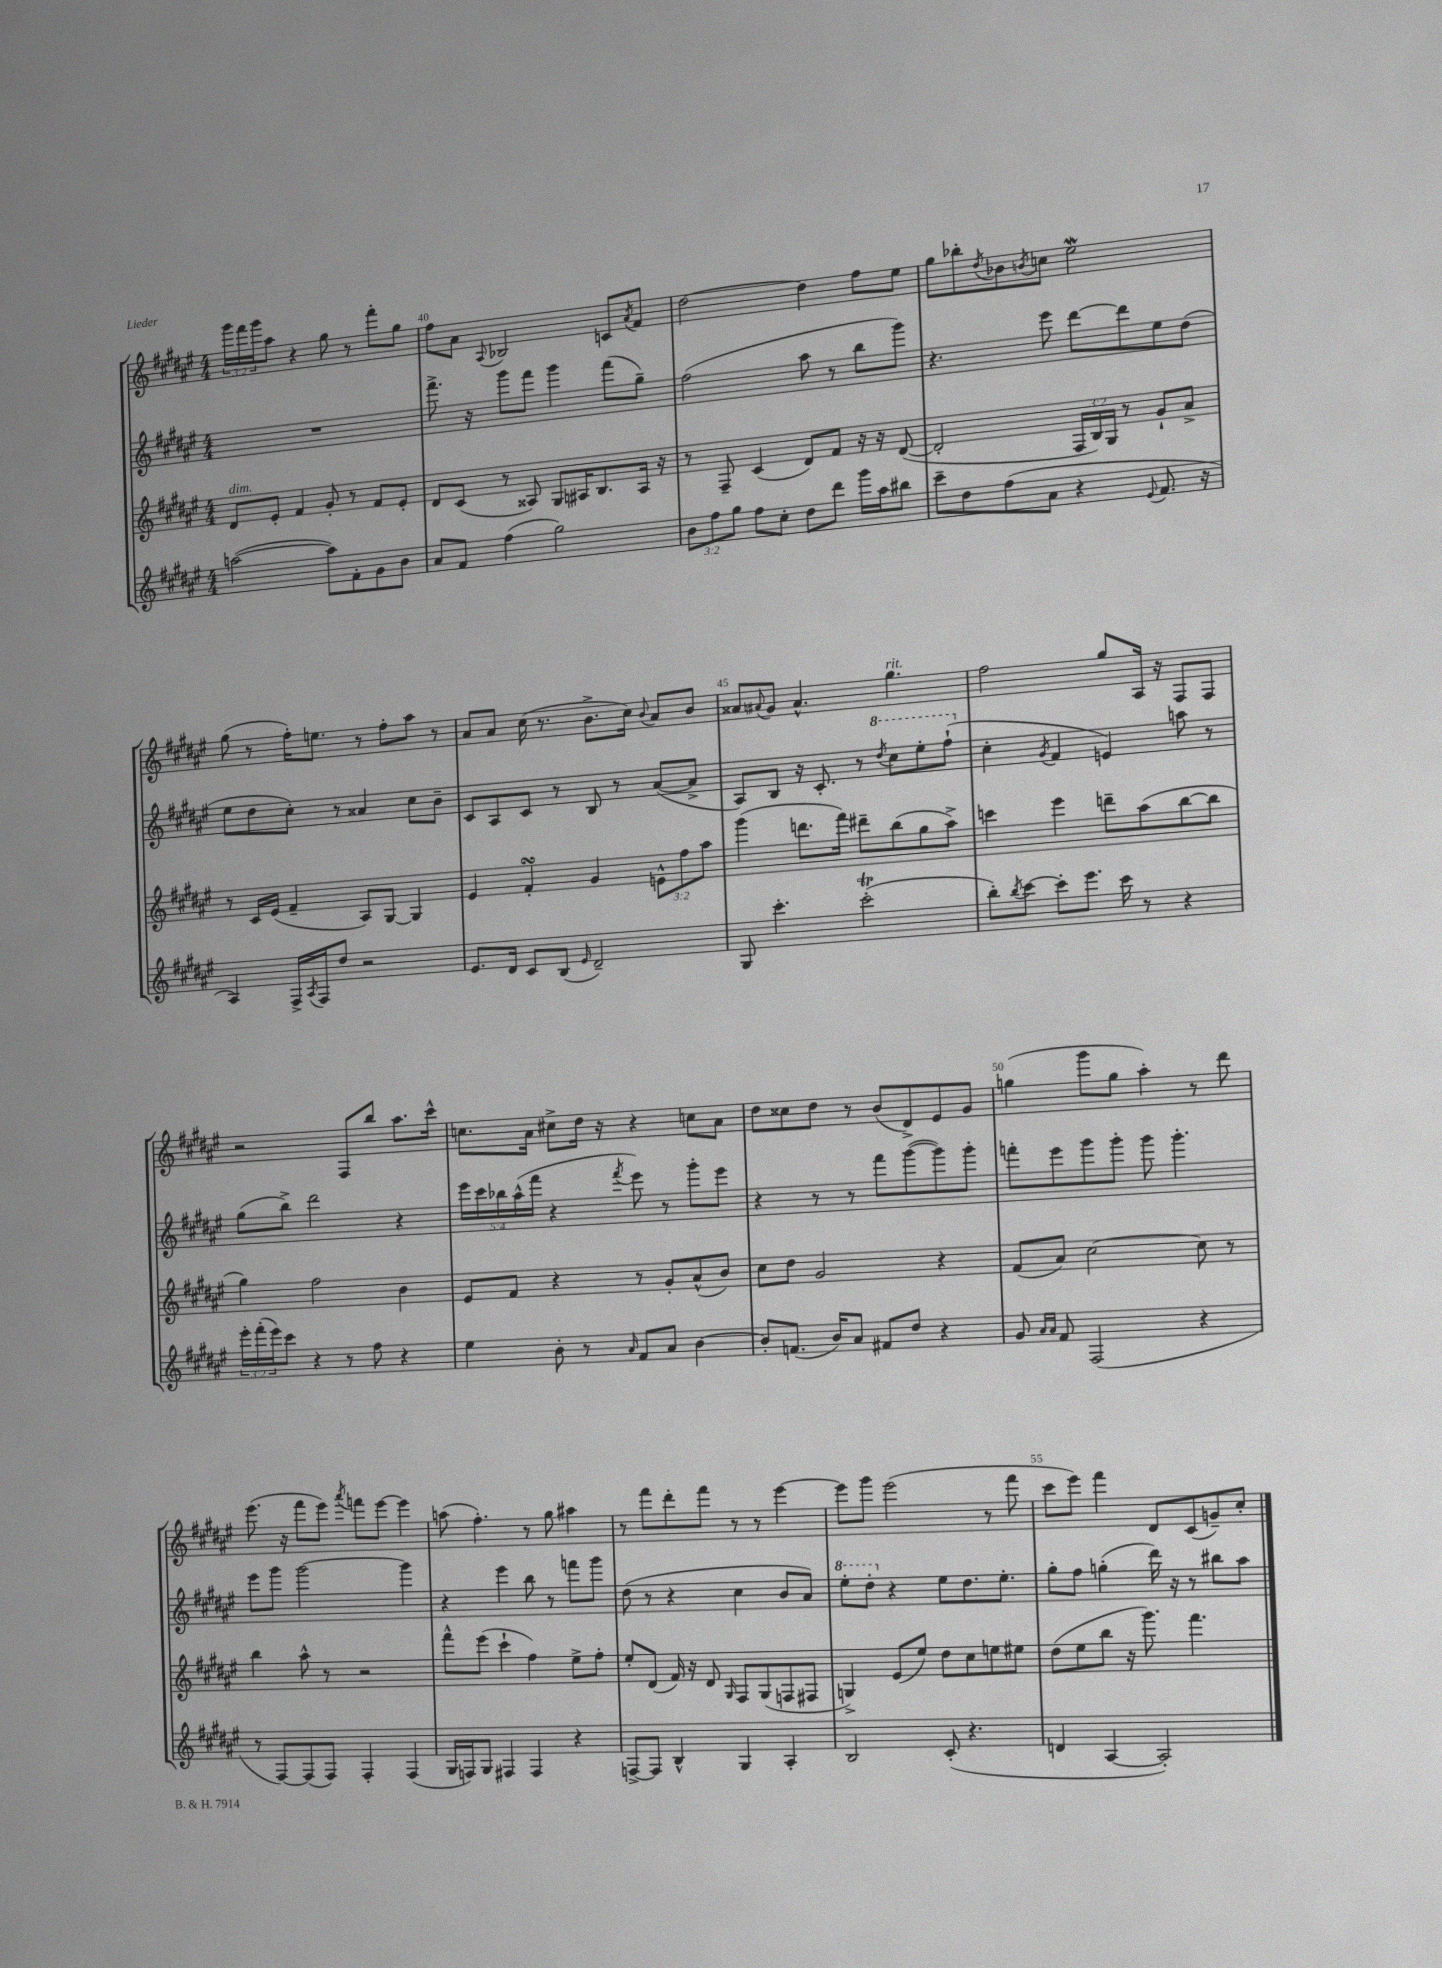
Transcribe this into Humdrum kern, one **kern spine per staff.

**kern	**kern	**kern	**kern
*staff4	*staff3	*staff2	*staff1
*clefG2	*clefG2	*clefG2	*clefG2
*k[f#c#g#d#a#e#]	*k[f#c#g#d#a#e#]	*k[f#c#g#d#a#e#]	*k[f#c#g#d#a#e#]
*M4/4	*M4/4	*M4/4	*M4/4
([2aa\	8d#/L	1r	24ggg#\LL
.	.	.	24fff#\
.	.	.	24ggg#\J
.	8e#'/J	.	8aa#\J
.	4f#/	.	4r
8aa\]L)	8g#'/	.	8gg#\
8f#'\	8r	.	8r
8g#\	8f#/L	.	8fff#'\L
8b\J	8e#'/J	.	8gg#\J
=	=	=	=
8a#/L	8d#/L	8.fff#^\	8ff#\L
8f#/J	(8c#/J	.	8a#\J
.	.	16r	.
.	.	.	8qqA#/
(4ff#\	8r	8ggg#\L	2B-/
.	8A##/)	8fff#\J	.
2gg#\)	8G#/L	4ggg#\	.
.	16A#/K	.	.
.	8.B/	.	.
.	.	(8fff#\L	8c/L
.	.	.	8qa#/
.	16A#/Jk	8gg#~\J)	8f#/J
.	16r	.	.
=	=	=	=
12b\L	8r	(2ff#\	[2dd#\
12ff#\	.	.	.
.	8F#~/	.	.
12gg#\J	.	.	.
8ff#\L	(4c#/	.	.
8cc#'\J	.	.	.
8dd#\L	8d#/L)	8aa#\	4dd#\]
8ddd#\J	8f#/J	8r	.
16ggg#\LL	16r	8bb\L	8ff#\L
16aa#\J	16r	.	.
8bb#\J	([8d#/	8ggg#\J)	8ee#\J
=	=	=	=
8ccc#~\L	2d#'/]	4.r	8gg#\L
8dd#\	.	.	8bb-'\
.	.	.	8qdd#/
(8ff#\	.	.	8b-\
.	.	.	8qb/
8a#\J	.	8eee#\	8cc\J
4r	24F#/LL	[8ddd#\L	2ee#\
.	24B/)	.	.
.	24G#/JJ	.	.
.	8r	8ddd#\]	.
8qqe#/	.	.	.
8.f#/	8g#`/L	8ee#\	.
.	8a#^/J	(8dd#\J	.
16r	.	.	.
=	=	=	=
4A#/)	8r	8ee#\L	(8gg#\
.	16c#/LL	8dd#\	8r
.	(16e#/JJ	.	.
16F#^/LL	4f#~/	8cc#'\J)	16ff#'\LK)
8qA#/	.	.	.
16F#/J	.	.	8.ee\J
8dd#/J	.	8r	.
2r	8A#/L)	4a##/	8r
.	[8G#/J	.	8ff#'\L
.	4G#/]	8cc#\L	8aa#\J
.	.	8b~\J	8r
=	=	=	=
8.e#/L	4e#/	8c#/L	8a#/L
.	.	8A#/	8a#/J
16d#/Jk	.	.	.
8c#/L	4f#'/	8c#/J	(16cc#\
.	.	.	8.r
(8B/J	.	8r	.
16qqe#/	.	.	.
2d#~/)	4g#/	8B/	8.b^\L
.	.	8r	.
.	.	.	16cc#\Jk)
.	.	.	8qqb/
.	12e^^\L	([8a#/L	8a#/L
.	12ff#\	.	.
.	.	8a#^/]J	8b/J
.	12aa#\J	.	.
=	=	=	=
8G#/	(4ggg#\	8A#/L)	8a##/L
.	.	.	8qqa#/
4.ccc#'\	.	8B/J	8g#/J
.	8.ddd\L	16r	4.a#^^/
.	.	8.c#'/	.
.	16fff#\Jk)	.	.
(2ccc#'\	8ddd#~\L	8r	.
.	.	8qddd#/	.
.	(8bb\	8ccc#\L	4.gg#\
.	8gg#\	8eee#'\	.
.	8aa#^\J)	(8fff#`\J	.
=	=	=	=
8bb'\L)	4ccc\	4cc#'\	2ff#\
8qbb/	.	.	.
[8ccc#\J	.	.	.
.	.	8qg#/	.
8ccc#'\]L	4eee#\	4f#/	.
8.eee#\J	.	.	.
.	8ddd~\L	4e/)	8gg#/L
16ccc#\	.	.	.
8r	(8aa#\	.	16A#/Jk
.	.	.	16r
4r	[8bb\	8aa\	8F#/L
.	8bb\]J	8r	8F#/J
=	=	=	=
24eee#'\LL	4gg#\)	(8gg#\L	2r
(24fff#'\	.	.	.
24eee#\J)	.	.	.
8ccc#\J	.	8bb^\J)	.
4r	2ff#\	2ddd#\	.
8r	.	.	8F#/L
8ff#\	.	.	8bb/J
4r	4b\	4r	8.aa#\L
.	.	.	16ccc#^^\Jk
=	=	=	=
4ee#\	8e#/L	20eee#\LL	8.cc\L
.	.	20ccc#\	.
.	.	20bb-\	.
.	8f#/J	.	.
.	.	(20aa#^^\	.
.	.	.	16a#\Jk
.	.	20fff#\JJ	.
8b'\	4r	4r	8cc#^\L
8r	.	.	16dd#\Jk
.	.	.	16r
16qqa#/	.	8qfff#/	.
8f#/L	8r	8eee#\)	4r
8a#/J	8g#'/L	8r	.
[4b\	(8a#^^/	8ggg#'\L	8cc\L
.	8b/J)	8eee#\J	8a#\J
=	=	=	=
8b'/]L	8cc#\L	4r	8dd#\L
(8.f/J	8dd#\J	.	8cc##\
.	2g#/	8r	8dd#\J
16b/LK)	.	.	.
8a#/J	.	8r	8r
8f#/L	.	8fff#\L	(8b/L
8dd#/J	.	([8ggg#\	8d#^/)
4r	4r	8ggg#\])	8e#/
.	.	8ggg#'\J	8g#/J
=	=	=	=
8g#/	(8f#/L	8fff'\L	(4gg\
16qqa#/LL	.	.	.
16qqa#/JJ	.	.	.
8f#/	8a#/J)	8eee#\	.
(2F#/	[2cc#\	8ggg#\	8ggg#\L
.	.	8ggg#'\J	8gg\J
.	.	8ggg#\	4aa#'\)
.	.	4.ggg#'\	.
4r	8cc#\]	.	8r
.	8r	.	8ddd#\
=	=	=	=
8r	4bb\	8eee#\L	(8.eee#\
[8F#/L)	.	8ggg#\J	.
.	.	.	16r
(8F#/]	8aa#^^\	[2ggg#\	8fff#\L
8F#/J)	8r	.	8eee#\J)
.	.	.	8qaaa#/
4F#'/	2r	.	8fff\L
.	.	.	[8eee#\J
(4F#/	.	4ggg#\]	4eee#\]
=	=	=	=
16G#/LL	8fff#^^\L	4r	(8aa\
16F/J)	.	.	.
8G#/J	(8eee#\J	.	4.ff#'\)
4F#/	4ccc#`\	4eee#\	.
4F#/	4ff#\)	8bb\	8r
.	.	8r	8gg#\
4r	8ee#^\L	8fff\L	4aa#\
.	8ff#'\J	8ggg#\J	.
=	=	=	=
[8F^/L	8ee#'/L	(8dd#\	8r
8F/]J	(8d#/J	8r	8fff#\L
4B^^/	16f#/)	4r	8ddd#'\
.	16r	.	.
.	8d#/	.	8fff#\J
.	16qqG#/	.	.
4G#/	8F#/L	4cc#\	8r
.	(8G#/	.	8r
4A#'/	8F/	8b/L	[4eee#\
.	8F#/J	8a#/J)	.
=	=	=	=
2B/	4G^/)	8eee#'\L	8eee#\]L
.	.	8ddd#'\J	8ggg#\J
.	(8e#/L	4r	(2eee#\
.	8ee#/J)	.	.
(8c#'/	8dd#\L	8ee#\L	.
4.r	8cc#\	8.dd#\	.
.	8ee\	.	8r
.	.	8.ee#'\J	.
.	8ee#\J	.	8fff#\
=	=	=	=
4d/	(8dd#\L	8gg#'\L	8ccc#\L
.	8ee#\	8ff#\J	8eee#\J)
[4A#/	8bb\J	(4gg'\	4fff#\
.	16r	.	.
.	8.ggg#\)	.	.
2A#'/])	.	16ddd#\)	8d#/L
.	.	16r	.
.	4.fff#\	8r	(8c#/
.	.	8bb#\L	8g~/)
.	.	8aa#\J	8cc#'/J
==	==	==	==
*-	*-	*-	*-
